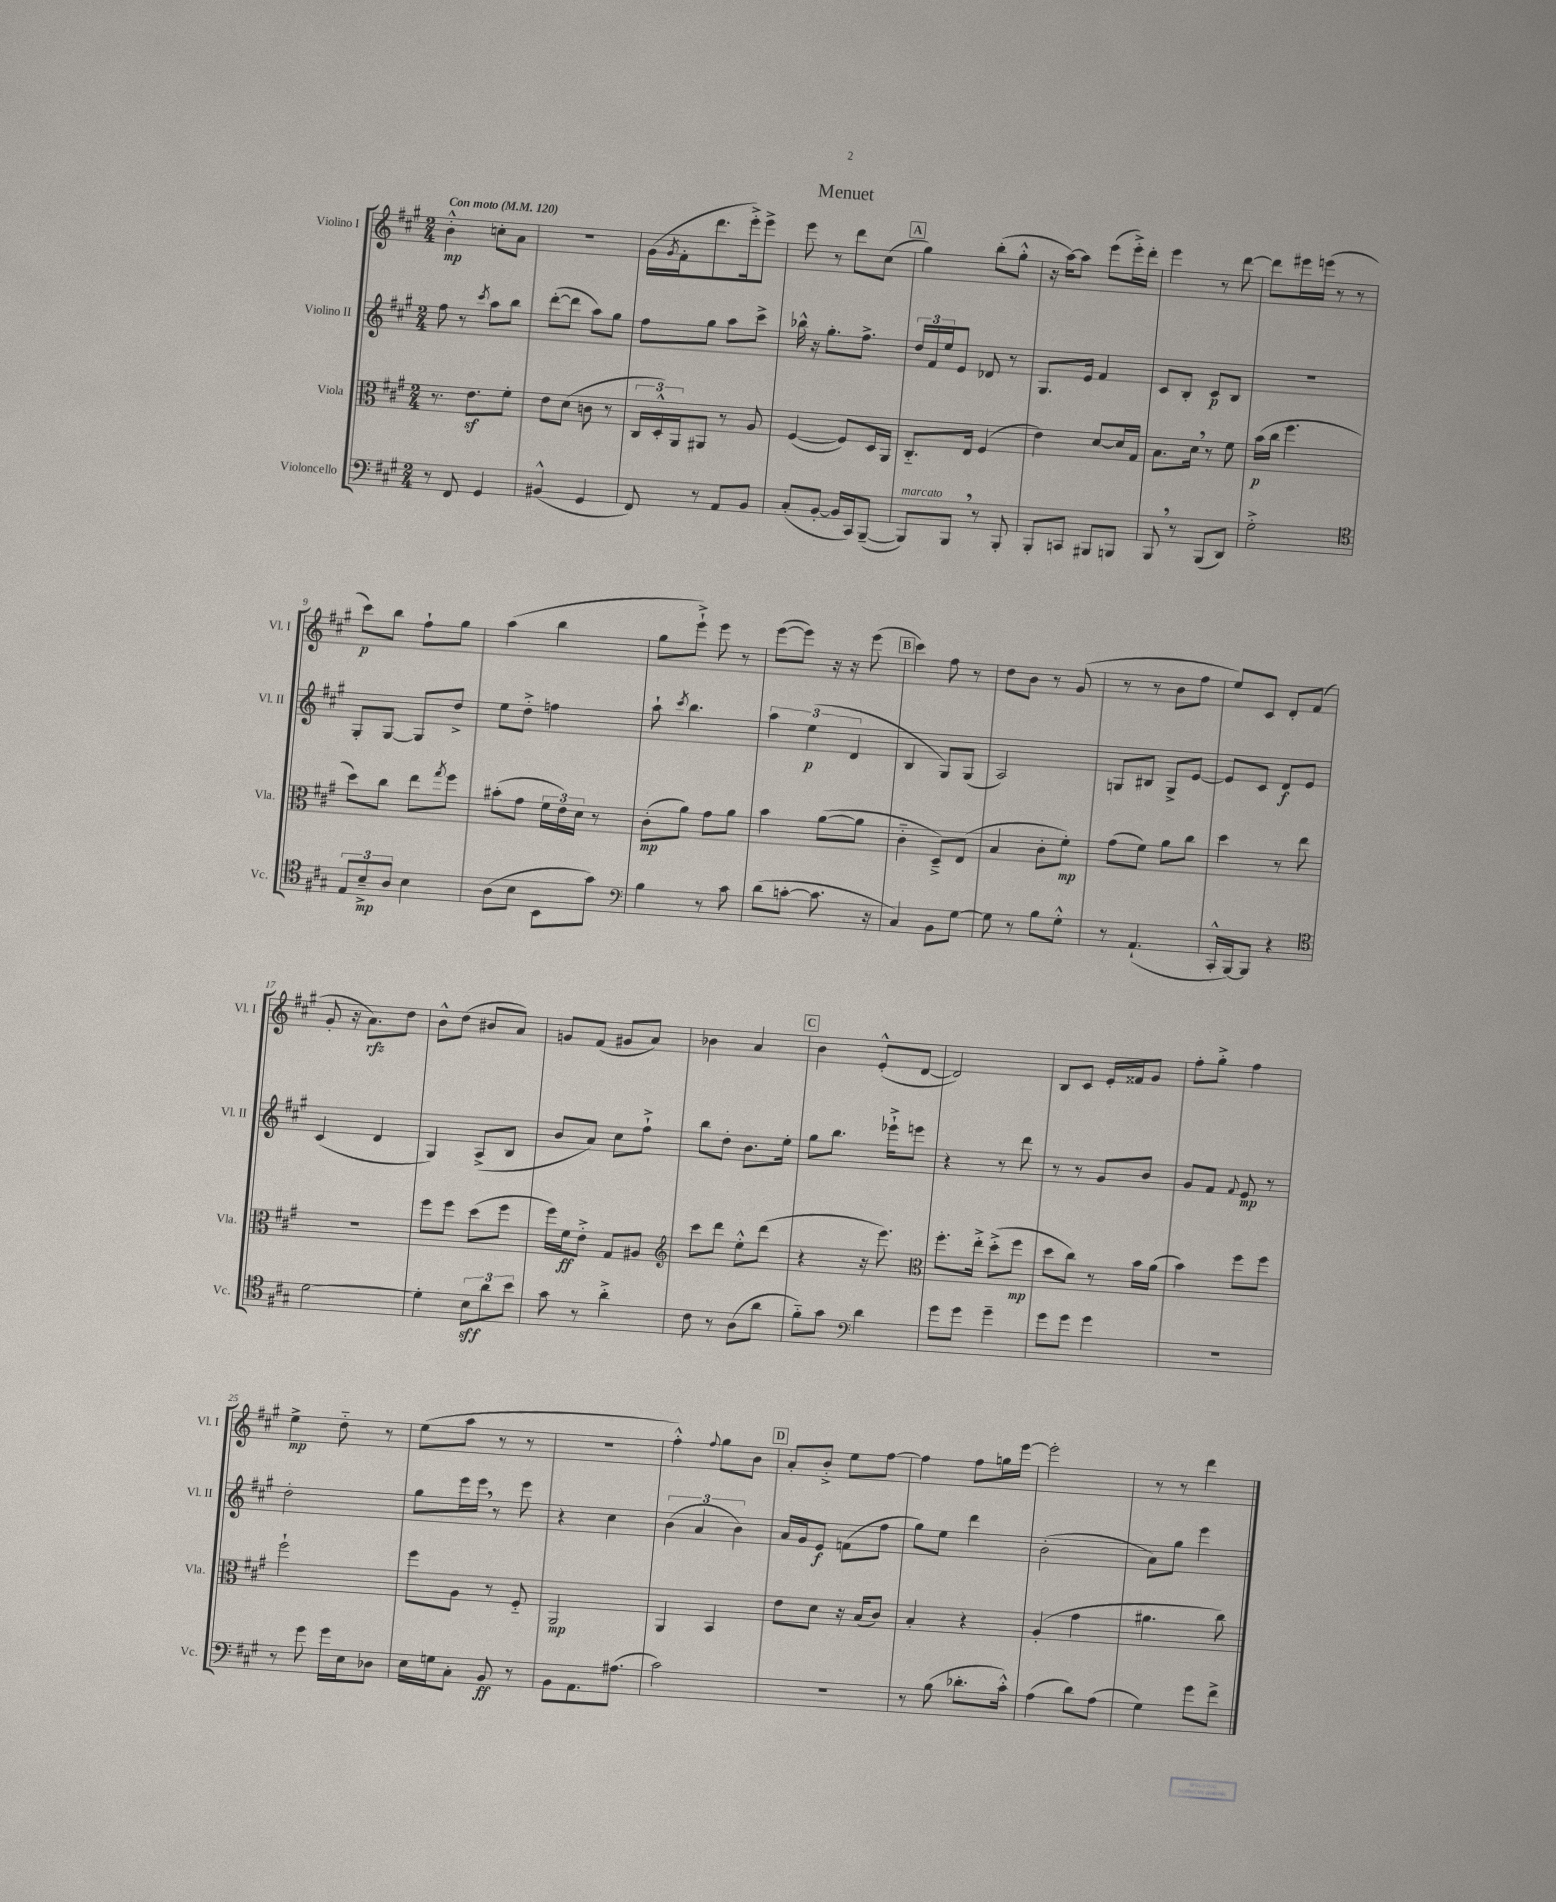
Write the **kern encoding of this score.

**kern	**dynam	**kern	**dynam	**kern	**dynam	**kern	**dynam
*part4	*part4	*part3	*part3	*part2	*part2	*part1	*part1
*staff4	*staff4	*staff3	*staff3	*staff2	*staff2	*staff1	*staff1
*I"Violoncello	*	*I"Viola	*	*I"Violino II	*	*I"Violino I	*
*I'Vc.	*	*I'Vla.	*	*I'Vl. II	*	*I'Vl. I	*
*clefF4	*	*clefC3	*	*clefG2	*	*clefG2	*
*k[f#c#g#]	*	*k[f#c#g#]	*	*k[f#c#g#]	*	*k[f#c#g#]	*
*M2/4	*	*M2/4	*	*M2/4	*	*M2/4	*
*MM120	*	*MM120	*	*MM120	*	*MM120	*
=1	=1	=1	=1	=1	=1	=1	=1
!	!	!	!	!	!	!LO:TX:a:B:t=Con moto	!
8r	.	8.r	.	8ff#\	.	4b'^^\	mp
8FF#/	.	.	.	8r	.	.	.
.	.	8.ez\L	.	.	.	.	.
.	.	.	.	8qccc#/	.	.	.
4GG#/	.	.	.	8aa\L	.	8ccn'\L	.
.	.	8f#'\J	.	8bb\J	.	8a\J	.
=2	=2	=2	=2	=2	=2	=2	=2
(4BB#X^^/	.	8e\L	.	([8ddd'\L	.	2r	.
.	.	(8d\J	.	8ddd\J]	.	.	.
4GG#/	.	8cn\	.	8aa\L)	.	.	.
.	.	8r	.	8gg#\J	.	.	.
=3	=3	=3	=3	=3	=3	=3	=3
8FF#/)	.	24C#/LL	.	8ff#\L	.	(16g#\LL	.
.	.	24D'^^/)	.	.	.	.	.
.	.	.	.	.	.	8qg#/	.
.	.	.	.	.	.	16f#'\J	.
.	.	24AA/J	.	.	.	.	.
8r	.	8AA#X/J	.	8gg#\J	.	8.ddd\	.
8AA/L	.	8r	.	8aa\L	.	.	.
.	.	.	.	.	.	16eee'^\k)	.
8BB/J	.	8A/	.	8ccc#^\J	.	8eee^\J	.
=4	=4	=4	=4	=4	=4	=4	=4
(8C#'/L	.	([4F#/	.	16bb-X^^\	.	8eee\	.
.	.	.	.	16r	.	.	.
[8BB'/J	.	.	.	8.gg#'\L	.	8r	.
16BB/LL]	.	8F#/L])	.	.	.	8ddd\L	.
16CC#/J)	.	.	.	8.ff#^\J	.	.	.
([8BBB~/J	.	16D/L	.	.	.	(8cc#\J	.
.	.	16AA/JJ	.	.	.	.	.
!!LO:REH:place=s1:t=A
=5	=5	=5	=5	=5	=5	=5	=5
!LO:TX:a:i:t=marcato	!	!	!	!	!	!	!
8BBB/L])	.	8.C#/L	.	24dd/LL	.	4gg#\)	.
.	.	.	.	24f#/	.	.	.
.	.	.	.	24ee/J	.	.	.
8BBB,/J	.	.	.	8e/J	.	.	.
.	.	16E/Jk	.	.	.	.	.
8r	.	(4F#/	.	8d-X/	.	(8bb'\L	.
8BBB'/	.	.	.	8r	.	8gg#'^^\J	.
=6	=6	=6	=6	=6	=6	=6	=6
8BBB'/L	.	4e\)	.	8.G#/L	.	16r	.
.	.	.	.	.	.	[16aa\KL)	.
8CCn/J	.	.	.	.	.	8aa\J]	.
.	.	.	.	16e/Jk	.	.	.
8BBB#X/L	.	[8d/L	.	4f#/	.	(8eee\L	.
8BBBn/J	.	16d/L]	.	.	.	16eee'^\L)	.
.	.	16G#/JJ	.	.	.	16ddd'\JJ	.
=7	=7	=7	=7	=7	=7	=7	=7
8BBB,/	.	8.B\L	.	8c#/L	.	4eee\	.
8r	.	.	.	8B'/J	.	.	.
.	.	16d,\Jk	.	.	.	.	.
(8BBB/L	.	8r	.	8c#/L	p	8r	.
8DD/J)	.	8f#\	.	8B/J	.	[8ddd\	.
=8	=8	=8	=8	=8	=8	=8	=8
2G#'^\	.	(16b\LL	p	2r	.	8ddd\L]	.
.	.	16cc#\JJ	.	.	.	.	.
.	.	4.ff#\	.	.	.	16eee#X\L	.
.	.	.	.	.	.	(16eeen\JJ	.
.	.	.	.	.	.	8r	.
.	.	.	.	.	.	8r	.
!!LO:LB:g=z
=9	=9	=9	=9	=9	=9	=9	=9
*clefC4	*	*	*	*	*	*	*
12E/L	.	8dd\L)	.	8G#'/L	.	8ccc#\L)	p
12B~^/	mp	.	.	.	.	.	.
.	.	8cc#\J	.	[8G#/J	.	8bb\J	.
12A/J	.	.	.	.	.	.	.
4B\	.	8ee\L	.	8G#/L]	.	8ff#`\L	.
.	.	8qgg#/	.	.	.	.	.
.	.	8ff#\J	.	8dd^/J	.	8gg#\J	.
=10	=10	=10	=10	=10	=10	=10	=10
(8A\L	.	(8b#X'\L	.	8ee\L	.	(4aa\	.
8B\J	.	8g#\J	.	8dd'^\J	.	.	.
8BB\L	.	24f#\LL	.	4ffn\	.	4bb\	.
.	.	24e\)	.	.	.	.	.
.	.	24d\JJ	.	.	.	.	.
8g#\J)	.	8r	.	.	.	.	.
=11	=11	=11	=11	=11	=11	=11	=11
*clefF4	*	*	*	*	*	*	*
4B\	.	(8c#'\L	mp	8aa`\	.	8gg#\L	.
.	.	.	.	8qccc#/	.	.	.
.	.	8a\J)	.	4.bb\	.	8eee`^\J)	.
8r	.	8g#\L	.	.	.	8eee\	.
8c#\	.	8a\J	.	.	.	8r	.
=12	=12	=12	=12	=12	=12	=12	=12
(8d\L	.	4b\	.	6aa\	.	([8eee\L	.
[8cn'\J	.	.	.	.	.	8eee\J])	.
.	.	.	.	(6ee\	p	.	.
8.c\]	.	([8a\L	.	.	.	16r	.
.	.	.	.	.	.	16r	.
.	.	.	.	6d/	.	.	.
.	.	8a\J]	.	.	.	(8eee\	.
16r	.	.	.	.	.	.	.
!!LO:REH:place=s1:t=B
=13	=13	=13	=13	=13	=13	=13	=13
4C#/)	.	4c#\	.	4B/	.	4ccc#\)	.
8BB\L	.	8D~^/L)	.	8G#/L)	.	8ff#\	.
[8G#\J	.	(8E/J	.	(8G#/J	.	8r	.
=14	=14	=14	=14	=14	=14	=14	=14
8G#\]	.	4B/	.	2A/)	.	8dd\L	.
8r	.	.	.	.	.	8b\J	.
8B\L	.	8c#'\L	.	.	.	8r	.
8G#'^^\J	.	8f#'\J)	mp	.	.	(8g#/	.
=15	=15	=15	=15	=15	=15	=15	=15
8r	.	(8g#\L	.	8Gn/L	.	8r	.
(4.AA`/	.	8f#\J)	.	8B#X/J	.	8r	.
.	.	8a\L	.	8G^/L	.	8b\L	.
.	.	8cc#\J	.	[8e/J	.	8ff#\J	.
=16	=16	=16	=16	=16	=16	=16	=16
16CC#'^^/LL	.	4dd\	.	8e/L]	.	8ee/L)	.
[16BBB/J)	.	.	.	.	.	.	.
8BBB/J]	.	.	.	8c#/J	.	8c#/J	.
4r	.	8r	.	8d/L	f	8d'/L	.
.	.	8ee\	.	8e/J	.	(8f#/J	.
!!LO:LB:g=z
=17	=17	=17	=17	=17	=17	=17	=17
*clefC4	*	*	*	*	*	*	*
[2d\	.	2r	.	(4c#/	.	8g#'/	.
.	.	.	.	.	.	16r	.
.	.	.	.	.	.	8.a\L)	rfz
.	.	.	.	4d/	.	.	.
.	.	.	.	.	.	8dd\J	.
=18	=18	=18	=18	=18	=18	=18	=18
4d'\]	.	8ff#\L	.	4G#/)	.	8b^^\L	.
.	.	8ff#\J	.	.	.	(8dd\J	.
12B\L	sff	(8dd\L	.	(8A^/L	.	8b#X/L	.
12a\	.	.	.	.	.	.	.
.	.	8ff#\J	.	8B/J	.	8a/J)	.
12b\J	.	.	.	.	.	.	.
=19	=19	=19	=19	=19	=19	=19	=19
8g#\	.	16ff#\LL)	.	8b/L	.	8gn/L	.
.	.	16f#\J	ff	.	.	.	.
8r	.	8e'^\J	.	8a/J)	.	(8f#/J	.
4a'^\	.	8G#/L	.	8cc#\L	.	8g#X/L	.
.	.	8A#X/J	.	8ff#`^\J	.	8a/J)	.
=20	=20	=20	=20	=20	=20	=20	=20
*	*	*clefG2	*	*	*	*	*
8c#\	.	8ccc#\L	.	8bb\L	.	4b-X\	.
8r	.	8ddd\J	.	8dd'\J	.	.	.
(8A\L	.	8ee'^^\L	.	8.b\L	.	4a/	.
8a\J	.	(8ddd\J	.	.	.	.	.
.	.	.	.	16ee'\Jk	.	.	.
!!LO:REH:place=s1:t=C
=21	=21	=21	=21	=21	=21	=21	=21
8f#\L)	.	4r	.	8gg#\L	.	4b\	.
8g#\J	.	.	.	8.bb\J	.	.	.
*clefF4	*	*	*	*	*	*	*
4d\	.	16r	.	.	.	(8e'^^/L	.
.	.	8.eee\)	.	16eee-X`^\KL	.	.	.
.	.	.	.	8eeen\J	.	[8d/J	.
=22	=22	=22	=22	=22	=22	=22	=22
*	*	*clefC3	*	*	*	*	*
8g#\L	.	8.ff#'\L	.	4r	.	2d/])	.
8g#\J	.	.	.	.	.	.	.
.	.	16ee'^\Jk	.	.	.	.	.
4g#~\	.	(8dd'^\L	.	8r	.	.	.
.	.	8ff#\J	mp	8ddd\	.	.	.
=23	=23	=23	=23	=23	=23	=23	=23
8g#\L	.	8dd\L	.	8r	.	8B/L	.
8g#\J	.	8cc#\J)	.	8r	.	8c#/J	.
4g#\	.	8r	.	8g#/L	.	16e'/LL	.
.	.	.	.	.	.	16f##X/J	.
.	.	16b\LL	.	8b/J	.	8g#/J	.
.	.	(16a\JJ	.	.	.	.	.
=24	=24	=24	=24	=24	=24	=24	=24
2r	.	4b\)	.	8g#/L	.	8ff#'\L	.
.	.	.	.	8f#/J	.	8gg#'^\J	.
.	.	.	.	8qqf#/	.	.	.
.	.	8ff#\L	.	8e/	mp	4ff#\	.
.	.	8ff#\J	.	8r	.	.	.
!!LO:LB:g=z
=25	=25	=25	=25	=25	=25	=25	=25
8r	.	2ff#`\	.	2dd'\	.	4ee^\	mp
8g#\	.	.	.	.	.	.	.
16g#\LL	.	.	.	.	.	8dd\	.
16E\J	.	.	.	.	.	.	.
8D-X\J	.	.	.	.	.	8r	.
=26	=26	=26	=26	=26	=26	=26	=26
16E\LL	.	8ff#\L	.	8gg#\L	.	(8ee\L	.
16Gn\J	.	.	.	.	.	.	.
8C#'\J	.	8A\J	.	16eee\L	.	8aa\J	.
.	.	.	.	16eee,\JJ	.	.	.
8BB/	ff	8r	.	8r	.	8r	.
8r	.	8F#/	.	8eee\	.	8r	.
=27	=27	=27	=27	=27	=27	=27	=27
8BB\L	.	2AA/	mp	4r	.	2r	.
8.AA\	.	.	.	.	.	.	.
.	.	.	.	4cc#\	.	.	.
(8.A#X\J	.	.	.	.	.	.	.
=28	=28	=28	=28	=28	=28	=28	=28
2c#\)	.	4AA/	.	(6b\	.	4ff#'^^\)	.
.	.	.	.	6a/	.	.	.
.	.	.	.	.	.	8qqff#/	.
.	.	4BB/	.	.	.	8gg#\L	.
.	.	.	.	6b\)	.	.	.
.	.	.	.	.	.	8b\J	.
!!LO:REH:place=s1:t=D
=29	=29	=29	=29	=29	=29	=29	=29
2r	.	8e\L	.	16a/LL	.	8a'/L	.
.	.	.	.	16g#/J	.	.	.
.	.	8d\J	.	8e/J	f	8b'^/J	.
.	.	16r	.	(8fn\L	.	8ee\L	.
.	.	(16B/KL	.	.	.	.	.
.	.	8c#/J)	.	8ff#\J	.	[8ff#\J	.
=30	=30	=30	=30	=30	=30	=30	=30
8r	.	4B'/	.	8gg#\L)	.	4ff#\]	.
(8B\	.	.	.	8ee\J	.	.	.
8.d-X'\L	.	4r	.	4ddd\	.	8ff#\L	.
.	.	.	.	.	.	16ggn\L	.
16c#'^^\Jk)	.	.	.	.	.	[16eee\JJ	.
=31	=31	=31	=31	=31	=31	=31	=31
(4A\	.	(4A'/	.	(2b'\	.	2eee'\]	.
8d\L)	.	4g#\	.	.	.	.	.
(8A\J	.	.	.	.	.	.	.
=32	=32	=32	=32	=32	=32	=32	=32
4G#\)	.	4.a#X\	.	8a\L)	.	8r	.
.	.	.	.	8gg#\J	.	8r	.
8g#\L	.	.	.	4eee\	.	4ddd\	.
8f#^\J	.	8cc#\)	.	.	.	.	.
==	==	==	==	==	==	==	==
*-	*-	*-	*-	*-	*-	*-	*-
